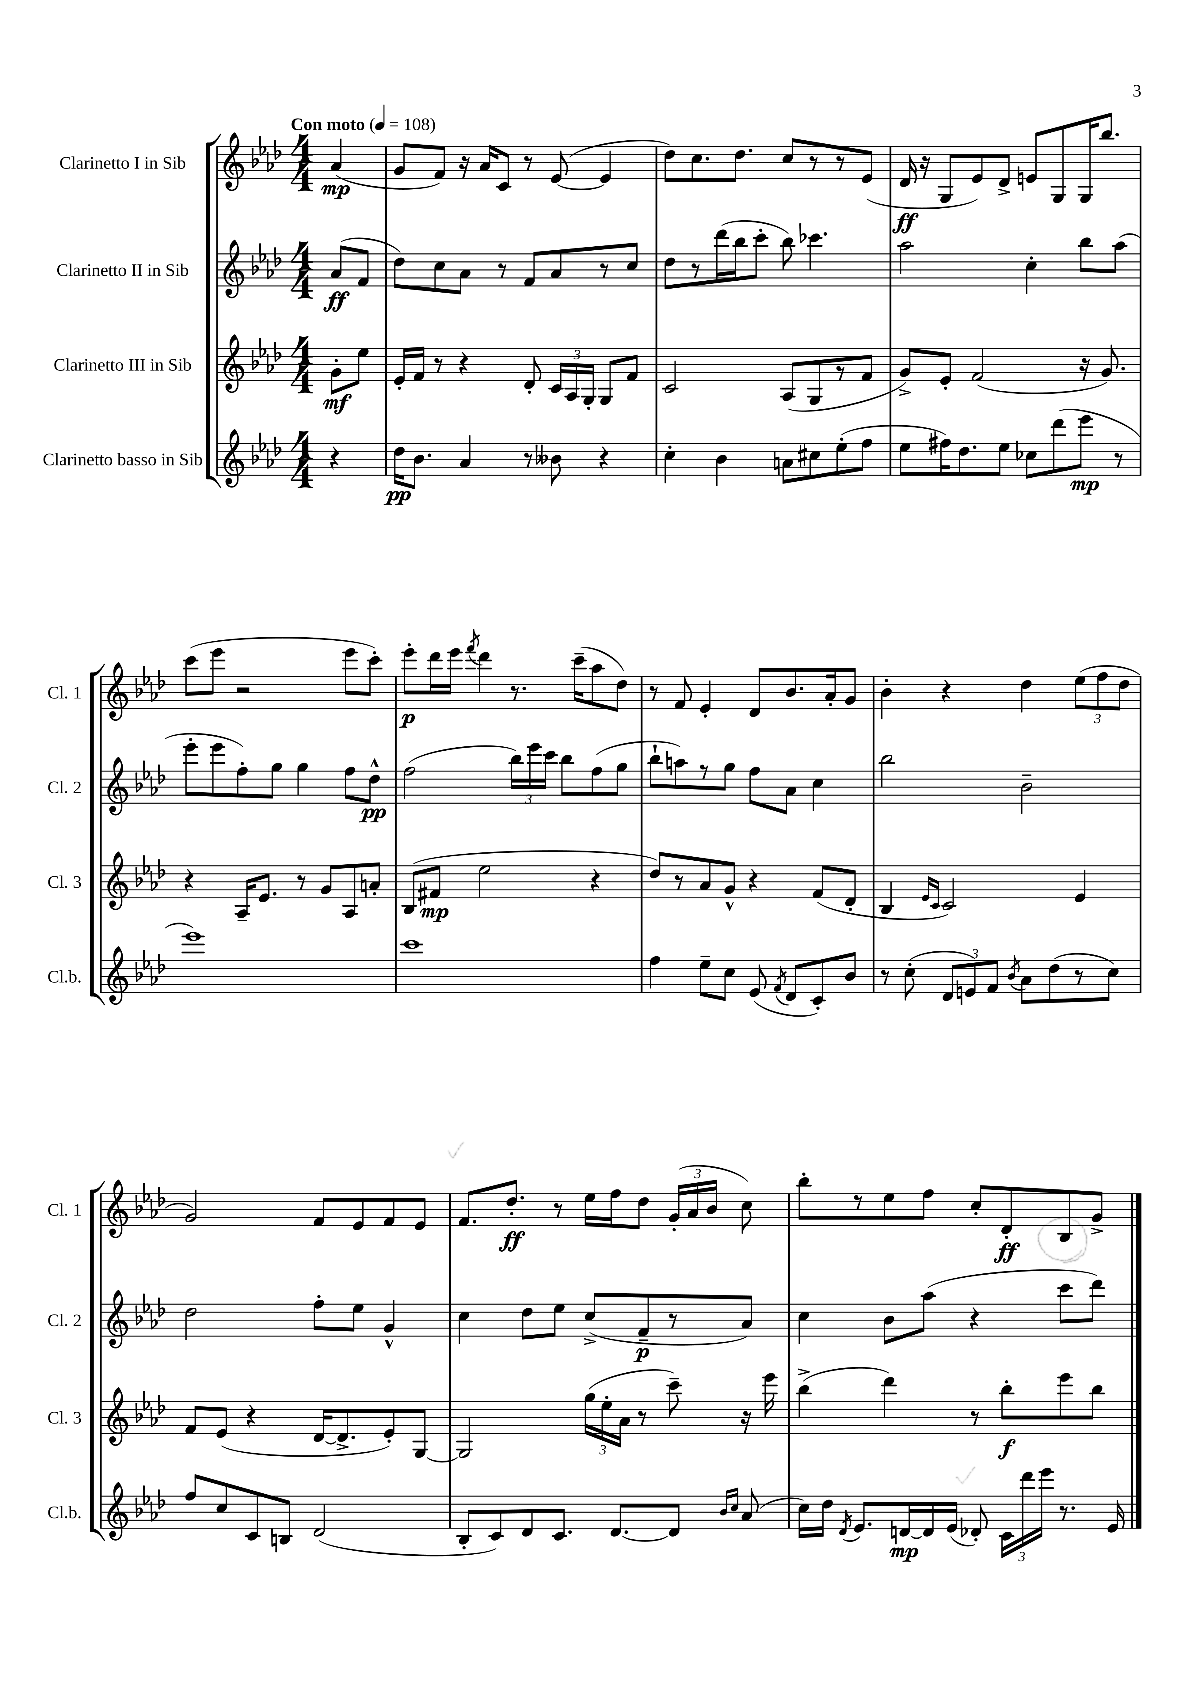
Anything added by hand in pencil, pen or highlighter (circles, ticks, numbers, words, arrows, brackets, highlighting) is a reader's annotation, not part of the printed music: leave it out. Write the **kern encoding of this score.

**kern	**kern	**kern	**kern
*staff4	*staff3	*staff2	*staff1
*clefG2	*clefG2	*clefG2	*clefG2
*k[b-e-a-d-]	*k[b-e-a-d-]	*k[b-e-a-d-]	*k[b-e-a-d-]
*M4/4	*M4/4	*M4/4	*M4/4
*MM108	*MM108	*MM108	*MM108
4r	8g'	(8a-	(4a-
.	8ee-	8f	.
=	=	=	=
16dd-	16e-'	8dd-)	8g
8.b-	16f	.	.
.	8r	8cc	8f)
4a-	4r	8a-	16r
.	.	.	16a-
.	.	8r	8c
8r	8d-'	8f	8r
8b--	24c	8a-	([8e-
.	24A-	.	.
.	24G'	.	.
4r	8G	8r	4e-]
.	8f	8cc	.
=	=	=	=
4cc'	2c	8dd-	8dd-)
.	.	8r	8.cc
4b-	.	(16ddd-	.
.	.	16bb-	8.dd-
.	.	8ccc'	.
8a	(8A-	8bb-)	8cc
8cc#	8G	4.ccc-	8r
(8ee-'	8r	.	8r
8ff	8f	.	(8e-
=	=	=	=
8ee-	8g^)	2aa-	16d-
.	.	.	16r
16ff#)	8e-'	.	8G
8.dd-	.	.	.
.	(2f	.	8e-)
8ee-	.	.	8d-^
8cc-	.	4cc'	8e
(8ddd-	.	.	8G
8eee-	16r	8bb-	16G
.	8.g)	.	8.bb-
8r	.	(8aa-	.
=	=	=	=
1eee-)	4r	8eee-'	(8ccc
.	.	8eee-	8eee-
.	16A-~	8ff')	2r
.	8.e-	.	.
.	.	8gg	.
.	8r	4gg	.
.	8g	.	.
.	8A-	8ff	8eee-
.	8a'	8dd-^^	8ccc')
=	=	=	=
1ccc	(8B-	(2ff	8eee-'
.	8f#	.	16ddd-
.	.	.	16eee-
.	.	.	8qfff
.	2ee-	.	4ddd-
.	.	24bb-)	8.r
.	.	24eee-	.
.	.	24ccc	.
.	.	8bb-	.
.	.	.	(16ccc~
.	4r	(8ff	8aa-
.	.	8gg	8dd-)
=	=	=	=
4ff	8dd-)	8bb-`	8r
.	8r	8aa)	8f
8ee-~	8a-	8r	4e-'
8cc	8g^^	8gg	.
(8e-	4r	8ff	8d-
8qf	.	.	.
8d-	.	8a-	8.b-
8c')	(8f	4cc	.
.	.	.	16a-'
8b-	8d-'	.	8g
=	=	=	=
8r	4B-	2bb-	4b-'
(8cc'	.	.	.
.	16qqe-	.	.
.	16qqc	.	.
12d-	2c)	.	4r
12e)	.	.	.
12f	.	.	.
8qb-	.	.	.
8a-	.	2b-~	4dd-
(8dd-	.	.	.
8r	4e-	.	(12ee-
.	.	.	12ff
8cc)	.	.	.
.	.	.	12dd-
=	=	=	=
8ff	8f	2dd-	2g)
8cc	(8e-	.	.
8c	4r	.	.
8B	.	.	.
(2d-	[16d-	8ff'	8f
.	8.d-^]	.	.
.	.	8ee-	8e-
.	8e-')	4g^^	8f
.	[8G	.	8e-
=	=	=	=
8B-'	2G]	4cc	8.f
8c)	.	.	.
.	.	.	8.dd-'
8d-	.	8dd-	.
8.c	.	8ee-	8r
.	(24gg	(8cc^	16ee-
.	24ee-'	.	.
[8.d-	.	.	16ff
.	24a-	.	.
.	8r	8f~	8dd-
8d-]	8ccc~)	8r	(24g'
.	.	.	24a-
.	.	.	24b-
16qqb-	.	.	.
16qqcc	.	.	.
(8a-	16r	8a-)	8cc)
.	16eee-	.	.
=	=	=	=
16cc)	(4bb-^	4cc	8bb-'
16dd-	.	.	.
8qd-	.	.	.
8.e-	.	.	8r
.	4ddd-)	8b-	8ee-
[16d	.	.	.
16d]	.	(8aa-	8ff
(16e-	.	.	.
8d-')	8r	4r	8cc'
24c	8bb-'	.	8d-'
24ddd-	.	.	.
24eee-	.	.	.
8.r	8eee-	8ccc	8B-
.	8bb-	8ddd-)	8g^
16e-	.	.	.
==	==	==	==
*-	*-	*-	*-
